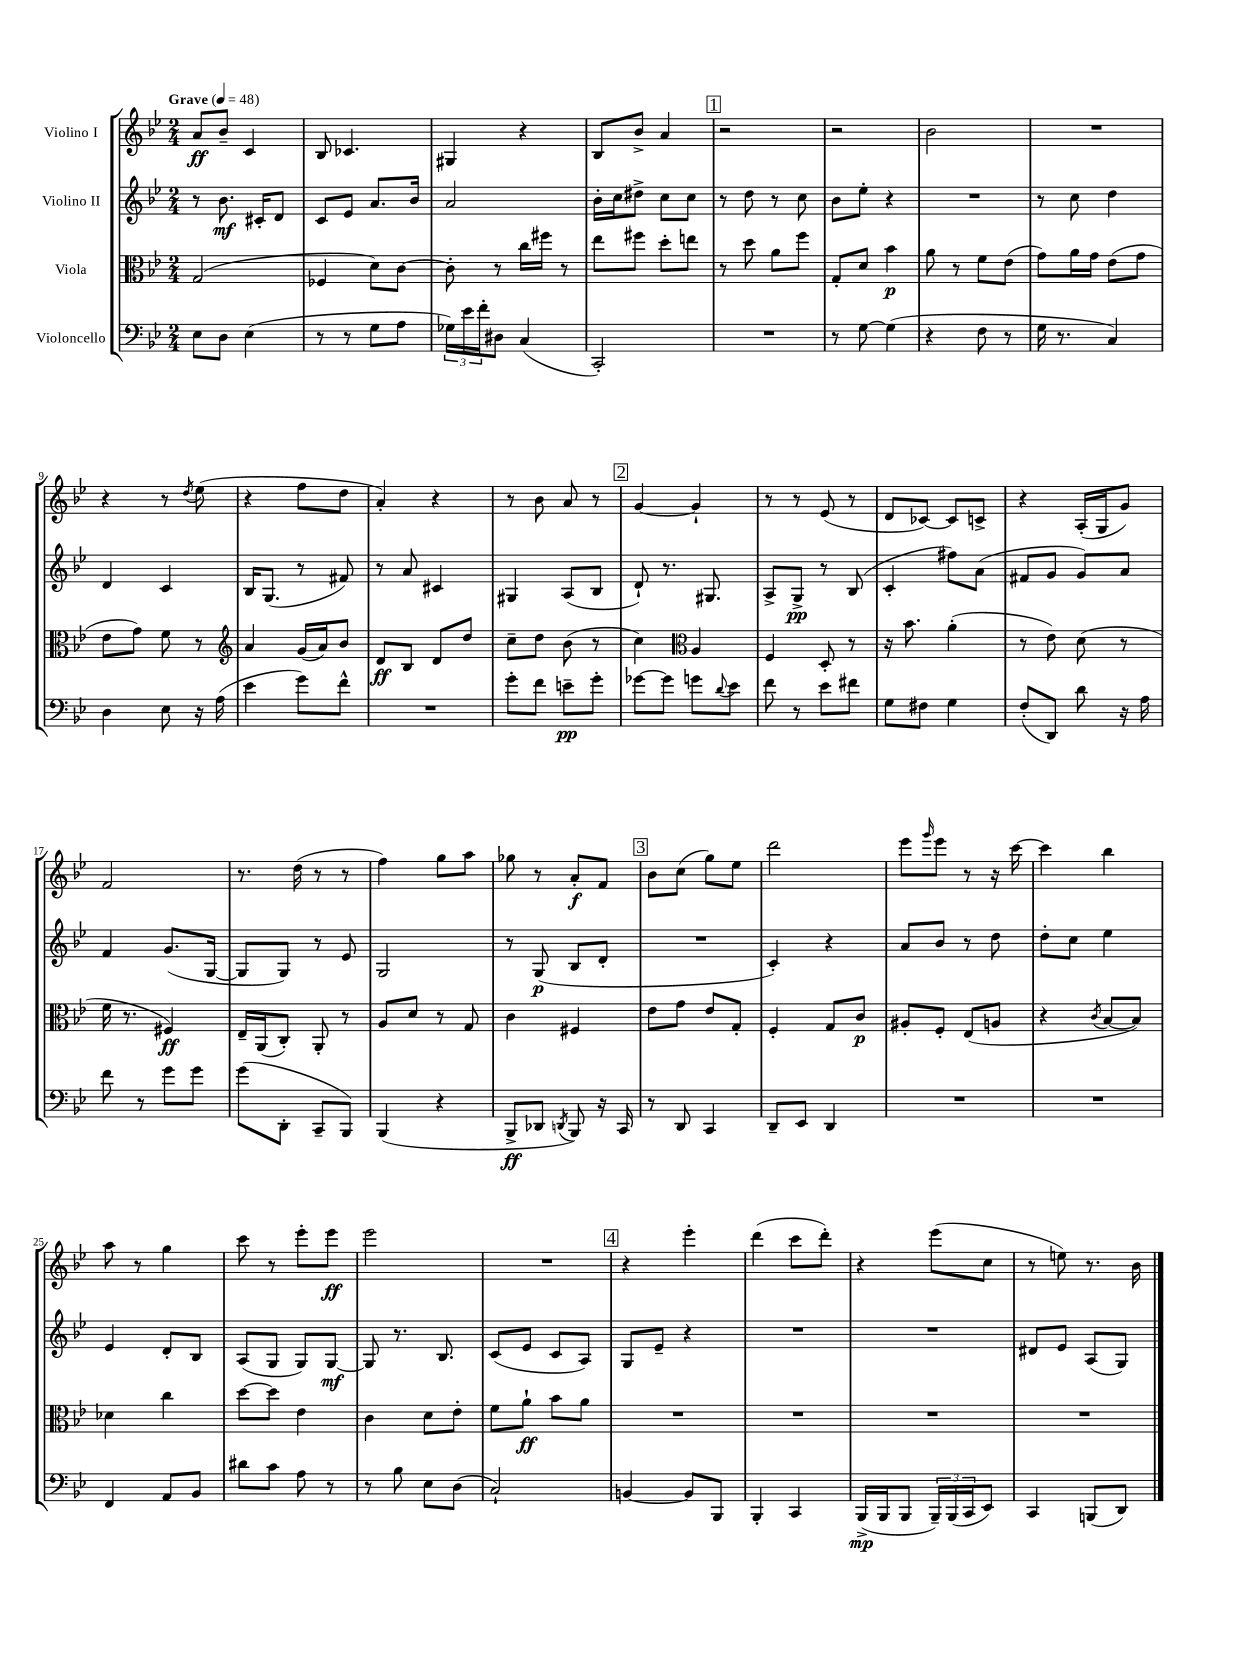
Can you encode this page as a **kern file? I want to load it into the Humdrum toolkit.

**kern	**kern	**kern	**kern
*staff4	*staff3	*staff2	*staff1
*clefF4	*clefC3	*clefG2	*clefG2
*k[b-e-]	*k[b-e-]	*k[b-e-]	*k[b-e-]
*M2/4	*M2/4	*M2/4	*M2/4
*MM48	*MM48	*MM48	*MM48
8E-	(2G	8r	8a
8D	.	8.b-	8b-~
(4E-	.	.	4c
.	.	16c#'	.
.	.	8d	.
=	=	=	=
8r	4F-	8c	8B-
8r	.	8e-	4.c-
8G	8d)	8.a	.
8A	[8c	.	.
.	.	16b-	.
=	=	=	=
24G-)	8c']	2a	4G#
24e-	.	.	.
24f'	.	.	.
8D#	8r	.	.
(4C	16cc	.	4r
.	16ff#	.	.
.	8r	.	.
=	=	=	=
2CC')	8ee-	16b-'	8B-
.	.	16cc	.
.	8ff#	8dd#^	8b-^
.	8dd'	8cc	4a
.	8ee	8cc	.
=	=	=	=
2r	8r	8r	2r
.	8dd	8dd	.
.	8a	8r	.
.	8ff	8cc	.
=	=	=	=
8r	8G'	8b-	2r
[8G	8d	8ee-'	.
(4G]	4b-	4r	.
=	=	=	=
4r	8a	2r	2b-
.	8r	.	.
8F	8f	.	.
8r	(8e-	.	.
=	=	=	=
16G	8g)	8r	2r
8.r	.	.	.
.	16a	8cc	.
.	16g	.	.
4C)	(8e-	4dd	.
.	8g	.	.
=	=	=	=
4D	8e-	4d	4r
.	8g)	.	.
8E-	8f	4c	8r
.	.	.	8qdd
16r	8r	.	(8ee-
(16A	.	.	.
=	=	=	=
*	*clefG2	*	*
4e-	4a	16B-	4r
.	.	(8.G	.
8g)	(16g	8r	8ff
.	16a)	.	.
8f^^	8b-	8f#)	8dd
=	=	=	=
2r	8d	8r	4a')
.	8B-	8a	.
.	8d	4c#	4r
.	8dd	.	.
=	=	=	=
8g'	8cc~	4G#	8r
8f	8dd	.	8b-
8e~	(8b-	(8A	8a
8g'	8r	8B-	8r
=	=	=	=
[8g-	4cc)	8d`)	[4g
8g-]	.	8.r	.
*	*clefC3	*	*
8g	4A	.	4g`]
.	.	8.G#	.
8qqd	.	.	.
8e-	.	.	.
=	=	=	=
8f	4F	8A^	8r
8r	.	8G^	8r
8e-	8D'	8r	(8e-
8f#	8r	(8B-	8r
=	=	=	=
8G	16r	4c'	8d
.	8.b-	.	.
8F#	.	.	[8c-)
4G	(4a'	8ff#)	8c-]
.	.	(8a	8c^
=	=	=	=
(8F'	8r	8f#	4r
8DD)	8e-)	8g	.
8d	(8d	8g)	(16A'
.	.	.	16G
16r	8r	8a	8g)
16A	.	.	.
=	=	=	=
8f	16f	4f	2f
.	8.r	.	.
8r	.	.	.
8g	4F#)	(8.g	.
8g	.	.	.
.	.	[16G	.
=	=	=	=
(8g	16E-~	8G]	8.r
.	(16AA	.	.
8DD'	8C')	8G)	.
.	.	.	(16dd
8CC~	8AA'	8r	8r
8BBB-)	8r	8e-	8r
=	=	=	=
(4BBB-	8A	2G	4ff)
.	8d	.	.
4r	8r	.	8gg
.	8G	.	8aa
=	=	=	=
8BBB-^	4c	8r	8gg-
8DD-	.	(8G	8r
8qDD	.	.	.
8BBB-)	4F#	8B-	8a'
16r	.	8d'	8f
16CC	.	.	.
=	=	=	=
8r	8e-	2r	8b-
8DD	8g	.	(8cc
4CC	8e-	.	8gg)
.	8G'	.	8ee-
=	=	=	=
8DD~	4F'	4c')	2ddd
8EE-	.	.	.
4DD	8G	4r	.
.	8c	.	.
=	=	=	=
2r	8A#'	8a	8eee-
.	.	.	16qqggg
.	8F'	8b-	8eee-
.	(8E-	8r	8r
.	8A	8dd	16r
.	.	.	[16ccc
=	=	=	=
2r	4r	8dd'	4ccc]
.	.	8cc	.
.	8qc	.	.
.	[8B-	4ee-	4bb-
.	8B-])	.	.
=	=	=	=
4FF	4d-	4e-	8aa
.	.	.	8r
8AA	4cc	8d'	4gg
8BB-	.	8B-	.
=	=	=	=
8d#	[8dd	(8A	8ccc
8c	8dd]	8G	8r
8A	4e-	8G)	8eee-'
8r	.	[8G	8eee-
=	=	=	=
8r	4c	8G]	2eee-
8B-	.	8.r	.
8E-	8d	.	.
.	.	8.B-	.
(8D	8e-'	.	.
=	=	=	=
2C`)	8f	(8c	2r
.	8a`	8e-	.
.	8b-	8c	.
.	8a	8A)	.
=	=	=	=
[4BB	2r	8G	4r
.	.	8e-~	.
8BB]	.	4r	4eee-'
8BBB-	.	.	.
=	=	=	=
4BBB-'	2r	2r	(4ddd
4CC	.	.	8ccc
.	.	.	8ddd')
=	=	=	=
(16BBB-^	2r	2r	4r
16BBB-	.	.	.
8BBB-	.	.	.
24BBB-~)	.	.	(8eee-
(24BBB-	.	.	.
24CC	.	.	.
8EE-)	.	.	8cc
=	=	=	=
4CC	2r	8d#	8r
.	.	8e-	8ee)
(8BBB	.	(8A	8.r
8DD)	.	8G)	.
.	.	.	16b-
==	==	==	==
*-	*-	*-	*-
